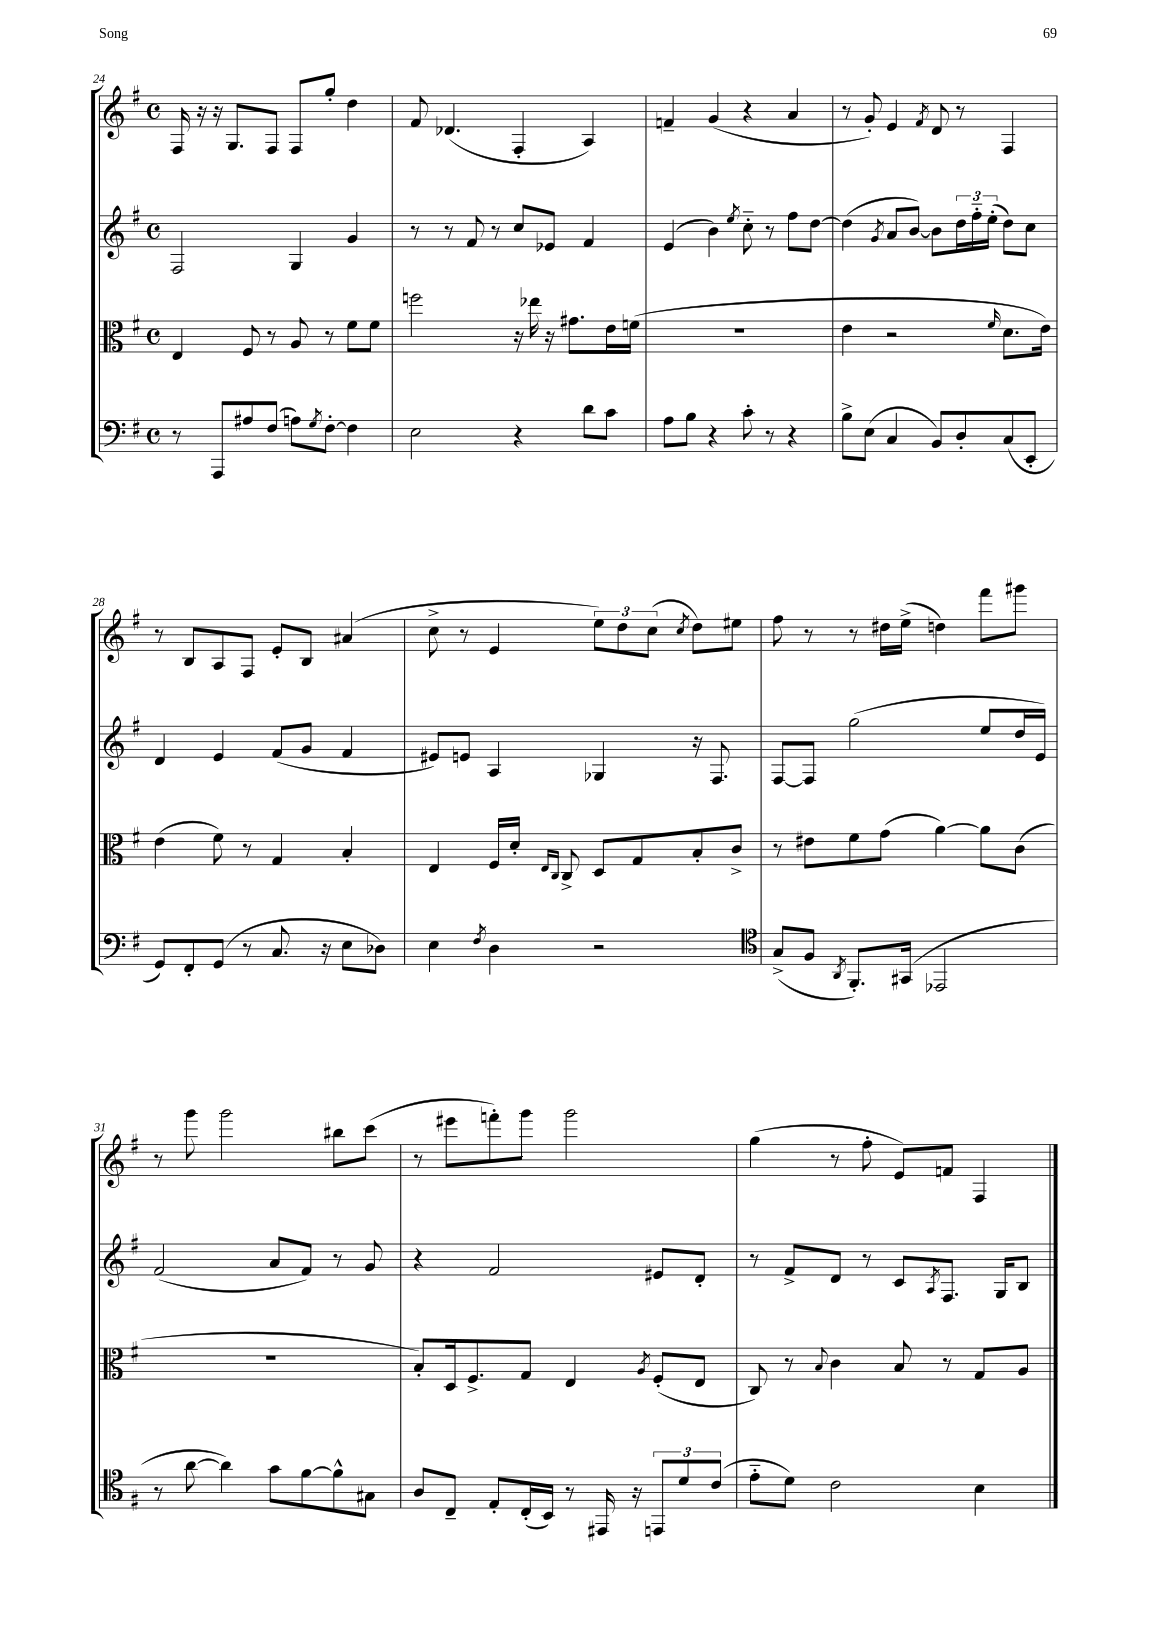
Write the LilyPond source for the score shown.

<<
\new StaffGroup <<
\new Staff = "s0" {
    \clef treble \key g \major \defaultTimeSignature \time 4/4
    fis16 r16 r16 g8. fis8 fis8 g''8-. d''4 |
    fis'8 des'4.( fis4-. a4) |
    f'4-- g'4( r4 a'4 |
    r8 g'8-.) e'4 \acciaccatura { fis'8 } d'8 r8 fis4 |
    r8 b8 a8 fis8 e'8-. b8 ais'4( |
    c''8-> r8 e'4 \tuplet 3/2 { e''8) d''8 c''8( } \acciaccatura { c''8 } d''8) eis''8 |
    fis''8 r8 r8 dis''16 e''16->( d''4) fis'''8 gis'''8 |
    r8 g'''8 g'''2 bis''8 c'''8( |
    r8 eis'''8 f'''8-.) g'''8 g'''2 |
    g''4( r8 fis''8-. e'8) f'8 fis4 \bar "|." |
}
\new Staff = "s1" {
    \clef treble \key g \major \defaultTimeSignature \time 4/4
    fis2 g4 g'4 |
    r8 r8 fis'8 r8 c''8 ees'8 fis'4 |
    e'4( b'4) \acciaccatura { e''8 } c''8-_ r8 fis''8 d''8~ |
    d''4( \acciaccatura { g'8 } a'8 b'8~) b'8 \tuplet 3/2 { d''16 fis''16-_ e''16-.( } d''8) c''8 |
    d'4 e'4 fis'8( g'8 fis'4 |
    eis'8) e'8 a4 ges4 r16 fis8. |
    fis8~ fis8 g''2( e''8 d''16 e'16) |
    fis'2( a'8 fis'8) r8 g'8 |
    r4 fis'2 eis'8 d'8-. |
    r8 fis'8-> d'8 r8 c'8 \acciaccatura { a8 } fis8. g16 b8 \bar "|." |
}
\new Staff = "s2" {
    \clef alto \key g \major \defaultTimeSignature \time 4/4
    e4 fis8 r8 a8 r8 fis'8 fis'8 |
    f''2 r16 ees''16 r16 gis'8. e'16 f'16( |
    R1 |
    e'4 r2 \grace { fis'16 } d'8. e'16) |
    e'4( fis'8) r8 g4 b4-. |
    e4 fis16 d'16-. \grace { e16 c16 } c8-> d8 g8 b8-. c'8-> |
    r8 eis'8 fis'8 g'8( a'4~) a'8 c'8( |
    R1 |
    b8-.) d16 fis8.-> g8 e4 \acciaccatura { a8 } fis8-.( e8 |
    c8) r8 \appoggiatura { b8 } c'4 b8 r8 g8 a8 \bar "|." |
}
\new Staff = "s3" {
    \clef bass \key g \major \defaultTimeSignature \time 4/4
    r8 a,,8 ais8 fis8( a8) \acciaccatura { g8 } fis8~-. fis4 |
    e2 r4 d'8 c'8 |
    a8 b8 r4 c'8-. r8 r4 |
    b8-> e8( c4 b,8) d8-. c8( e,8-. |
    g,8) fis,8-. g,8( r8 c8. r16 e8 des8) |
    e4 \acciaccatura { fis8 } d4 r2 |
    \clef tenor g8->( fis8 \acciaccatura { a,8 } fis,8.-.) gis,16( ees,2 |
    r8 a'8~ a'4) g'8 fis'8~ fis'8-^ gis8 |
    a8 c8-- e8-. c16-.( b,16) r8 eis,16 r16 \tuplet 3/2 { e,8 d'8 c'8( } |
    e'8-_ d'8) c'2 b4 \bar "|." |
}
>>
>>
\layout { \context { \Score currentBarNumber = #24 } }
